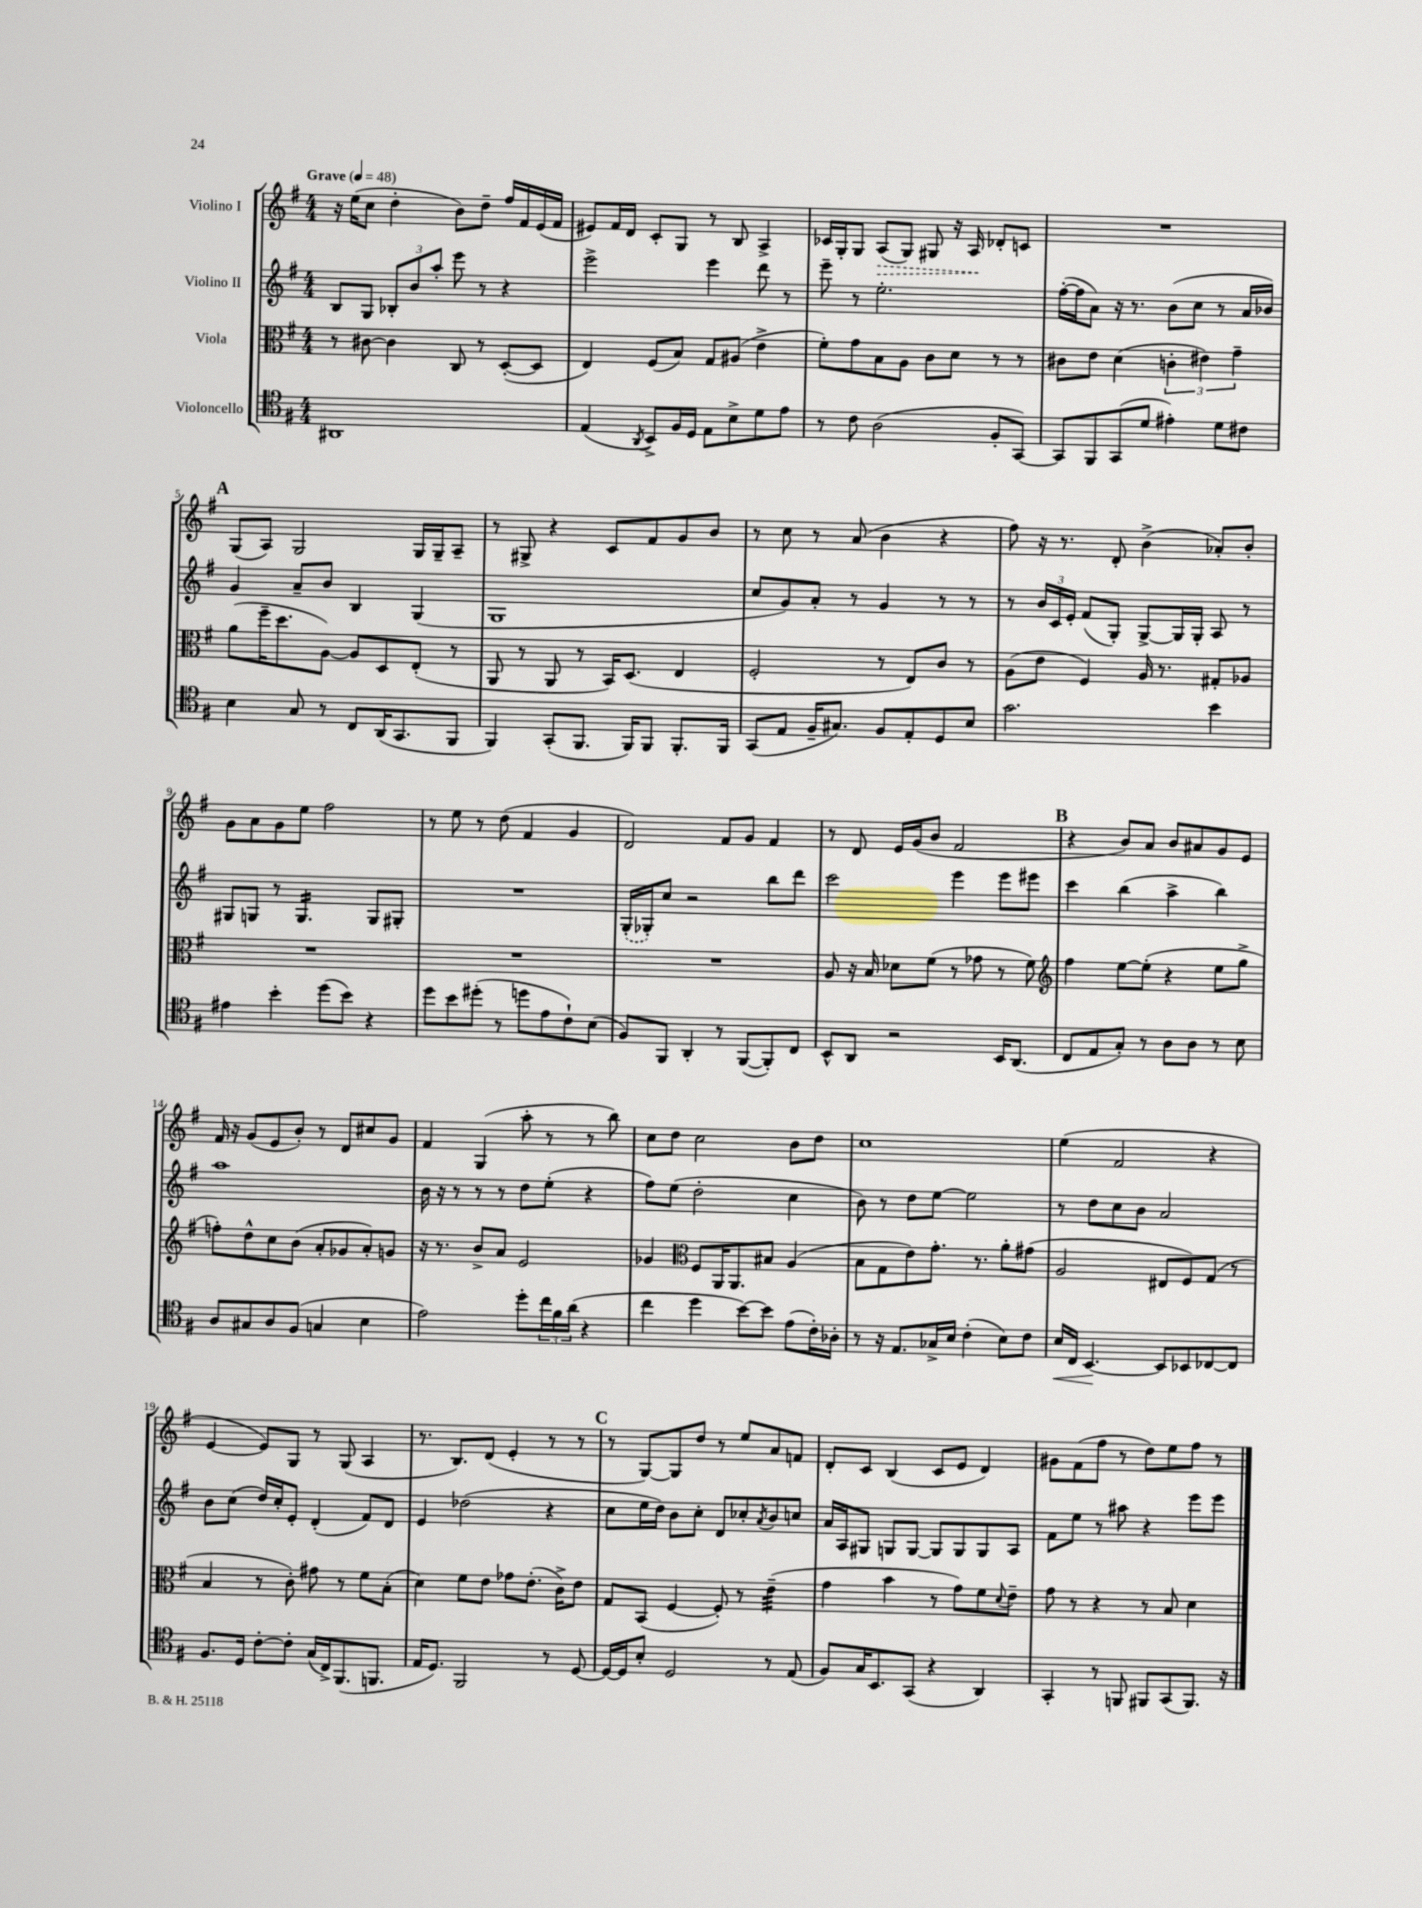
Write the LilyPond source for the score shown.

<<
\new StaffGroup <<
\new Staff = "s0" \with { instrumentName = "Violino I" } {
    \clef treble \key g \major \numericTimeSignature \time 4/4 \tempo "Grave" 4 = 48
    r16 e''16( c''8 d''4-. b'8) d''8-- fis''16 fis'16 e'16( fis'16 |
    eis'8) fis'16 d'16 c'8-. g8 r8 b8 a4-> |
    ces'16 g16-. g8 \once \override Hairpin.style = #'dashed-line a8\>( g8) gis8 r16 a16\! des'8-. c'8 |
    R1 |
    \mark \markup { \bold "A" } g8( a8) g2 g16 g16-- a8-- |
    r8 gis8-> r4 c'8 fis'8 g'8 b'8 |
    r8 c''8 r8 a'8( b'4 r4 |
    fis''8) r16 r8. d'8-. b'4->( aes'8-.) b'8-. |
    g'8 a'8 g'8 e''8 fis''2 |
    r8 e''8 r8 d''8( fis'4 g'4 |
    d'2) fis'8 g'8 fis'4 |
    r8 d'8 e'16 g'16( b'8 fis'2 |
    \mark \markup { \bold "B" } r4 b'8) a'8 b'8 ais'8 g'8 e'8 |
    fis'16 r16 g'8( e'8 b'8-.) r8 d'8 cis''8 g'8 |
    fis'4 g4( a''8-. r8 r8 b''8) |
    c''8 d''8 c''2 b'8 d''8 |
    c''1 |
    e''4( fis'2 r4 |
    e'4~ e'8) g8 r8 g8( a4 |
    r8. b8.) d'8( e'4-. r8 r8 |
    \mark \markup { \bold "C" } r8 g8~) g8 d''8 r8 e''8 a'8 f'8 |
    d'8-. c'8 b4( c'8 e'8 d'4) |
    gis'8 fis'8( fis''8 r8 d''8) e''8 fis''8 r8 \bar "|." |
}
\new Staff = "s1" \with { instrumentName = "Violino II" } {
    \clef treble \key g \major \numericTimeSignature \time 4/4
    b8 g8 \tuplet 3/2 { bes8-. b'8 a''8-. } e'''8 r8 r4 |
    e'''2-> e'''4 d'''8 r8 |
    e'''8-- r8 e''2.-. |
    fis''16~-.( fis''16 a'8) r16 r8. b'8( c''8 r8 a'16 bes'16) |
    \mark \markup { \bold "A" } g'4 a'8-- b'8 b4 g4( |
    g1 |
    c''8 g'8) a'8-. r8 g'4 r8 r8 |
    r8 \tuplet 3/2 { b'16 c'16 e'16-. } fis'8( g8-.) g8~-> g16 g16-. a8 r8 |
    gis8 g8 r8 g4.:16 g8 gis8-. |
    R1 |
    \once \slurDashed g16-.( ges16-.) c''8 r2 b''8 d'''8 |
    c'''2 e'''4 e'''8 eis'''8 |
    \mark \markup { \bold "B" } c'''4 b''4( a''4-> b''4) |
    a''1 |
    b'16 r16 r8 r8 r8 d''8 e''8-.( r4 |
    fis''8) e''8( d''2-. c''4 |
    b'8) r8 d''8 e''8~ e''2 |
    r8 d''8 c''8 b'8 a'2 |
    b'8 c''8( d''16) c''16-. e'8-. d'4-.( fis'8) d'8 |
    e'4 des''2( r4 |
    \mark \markup { \bold "C" } c''8 e''16 d''16) b'8 c''8-. d'8 ces''8-. \acciaccatura { a'8 } b'8 c''8 |
    a'16 a16 gis8 g8 g8~ g8 g8 g8 a8 |
    fis'8 e''8 r8 ais''8 r4 e'''8 e'''8 \bar "|." |
}
\new Staff = "s2" \with { instrumentName = "Viola" } {
    \clef alto \key g \major \numericTimeSignature \time 4/4
    r8 cis'8~ cis'4 c8 r8 d8~-.( d8 |
    e4) fis8( b8) g8 ais8( e'4-> |
    fis'8-.) g'8 b8 a8 c'8 d'8 r8 r8 |
    cis'8 e'8 d'4( \tuplet 3/2 { c'4-. eis'4) g'4-- } |
    \mark \markup { \bold "A" } a'8( fis''16-- d''8. a8~) a8 d8 e8-.( r8 |
    a,8 r8 a,8 r8 b,16) d8.( e4 |
    fis2-. r8 e8) c'8 r8 |
    a8( e'8 fis4) a16 r8. gis8-. aes8 |
    R1 |
    R1 |
    R1 |
    a8 r16 b16 des'8 fis'8( r8 ges'8 r8 fis'8) |
    \mark \markup { \bold "B" } \clef treble fis''4 e''8~ e''8-.( r4 e''8 g''8-> |
    f''8-.) d''8-^ c''8 b'8( a'8-. ges'8 a'8-.) g'8 |
    r16 r8. b'8-> a'8 e'2 |
    ges'4 \clef alto fis8 a,16 a,8. bis8 a4( |
    b8 g8 e'8) g'8.-. r8. a'8-. gis'8( |
    a2 eis8 fis8) g8( r8 |
    b4 r8 c'8-.) gis'8 r8 fis'8 b8-.( |
    d'4) fis'8 e'8 ges'8 e'8.-.( c'16->) e'8 |
    \mark \markup { \bold "C" } g8 b,8( fis4~ fis8-.) r8 e'4:32--( |
    g'4 b'4 r8 g'8) fis'8 \appoggiatura { d'8 } e'8-- |
    g'8 r8 r4 r8 b8 d'4 \bar "|." |
}
\new Staff = "s3" \with { instrumentName = "Violoncello" } {
    \clef tenor \key g \major \numericTimeSignature \time 4/4
    ais,1 |
    e4( \acciaccatura { a,8 } b,8->) fis16 d16 e8 b8-> d'8 e'8 |
    r8 c'8 a2( fis8-. g,8~) |
    g,8 fis,8 g,8( d'8 eis'4-.) d'8 cis'8 |
    \mark \markup { \bold "A" } b4 g8 r8 c8 a,16( g,8. fis,8 |
    fis,4) g,8-.( fis,8. fis,16) fis,8 fis,8.-. fis,16 |
    g,8( e8 fis16-- gis8.) fis8 e8-. d8 b8 |
    g'2. b'4 |
    eis'4 b'4-. d''8( b'8) r4 |
    d''8 b'8 dis''8-.( r8 d''8 e'8 c'8-!) b8( |
    fis8) fis,8 a,4-. r8 fis,8~( fis,8-.) c8 |
    b,8-^ a,8 r2 b,16 a,8.( |
    \mark \markup { \bold "B" } c8 e8 g8-.) r8 a8 a8 r8 b8 |
    a8 gis8 a8 fis8( g4 b4 |
    e'2) d''8-. \tuplet 3/2 { c''16 fis'16 a'16( } r4 |
    c''4 d''4 b'8~) b'8 e'8( c'16-.) aes16-. |
    r8 r16 e8. ges16-> b16 c'4-.( b8) c'8 |
    b16\< c16 b,4.~\! b,8 bes,8 ces8~ ces8 |
    fis8. d16 c'8~-. c'8-. g16( c16->) fis,8.( f,8. |
    e16 d8.) fis,2 r8 d8~ |
    \mark \markup { \bold "C" } d16~ d16 b8-. d2 r8 e8( |
    fis8) g16 b,8. g,8( r4 a,4) |
    g,4-. r8 f,8 fis,8 g,8( fis,8.) r16 \bar "|." |
}
>>
>>
